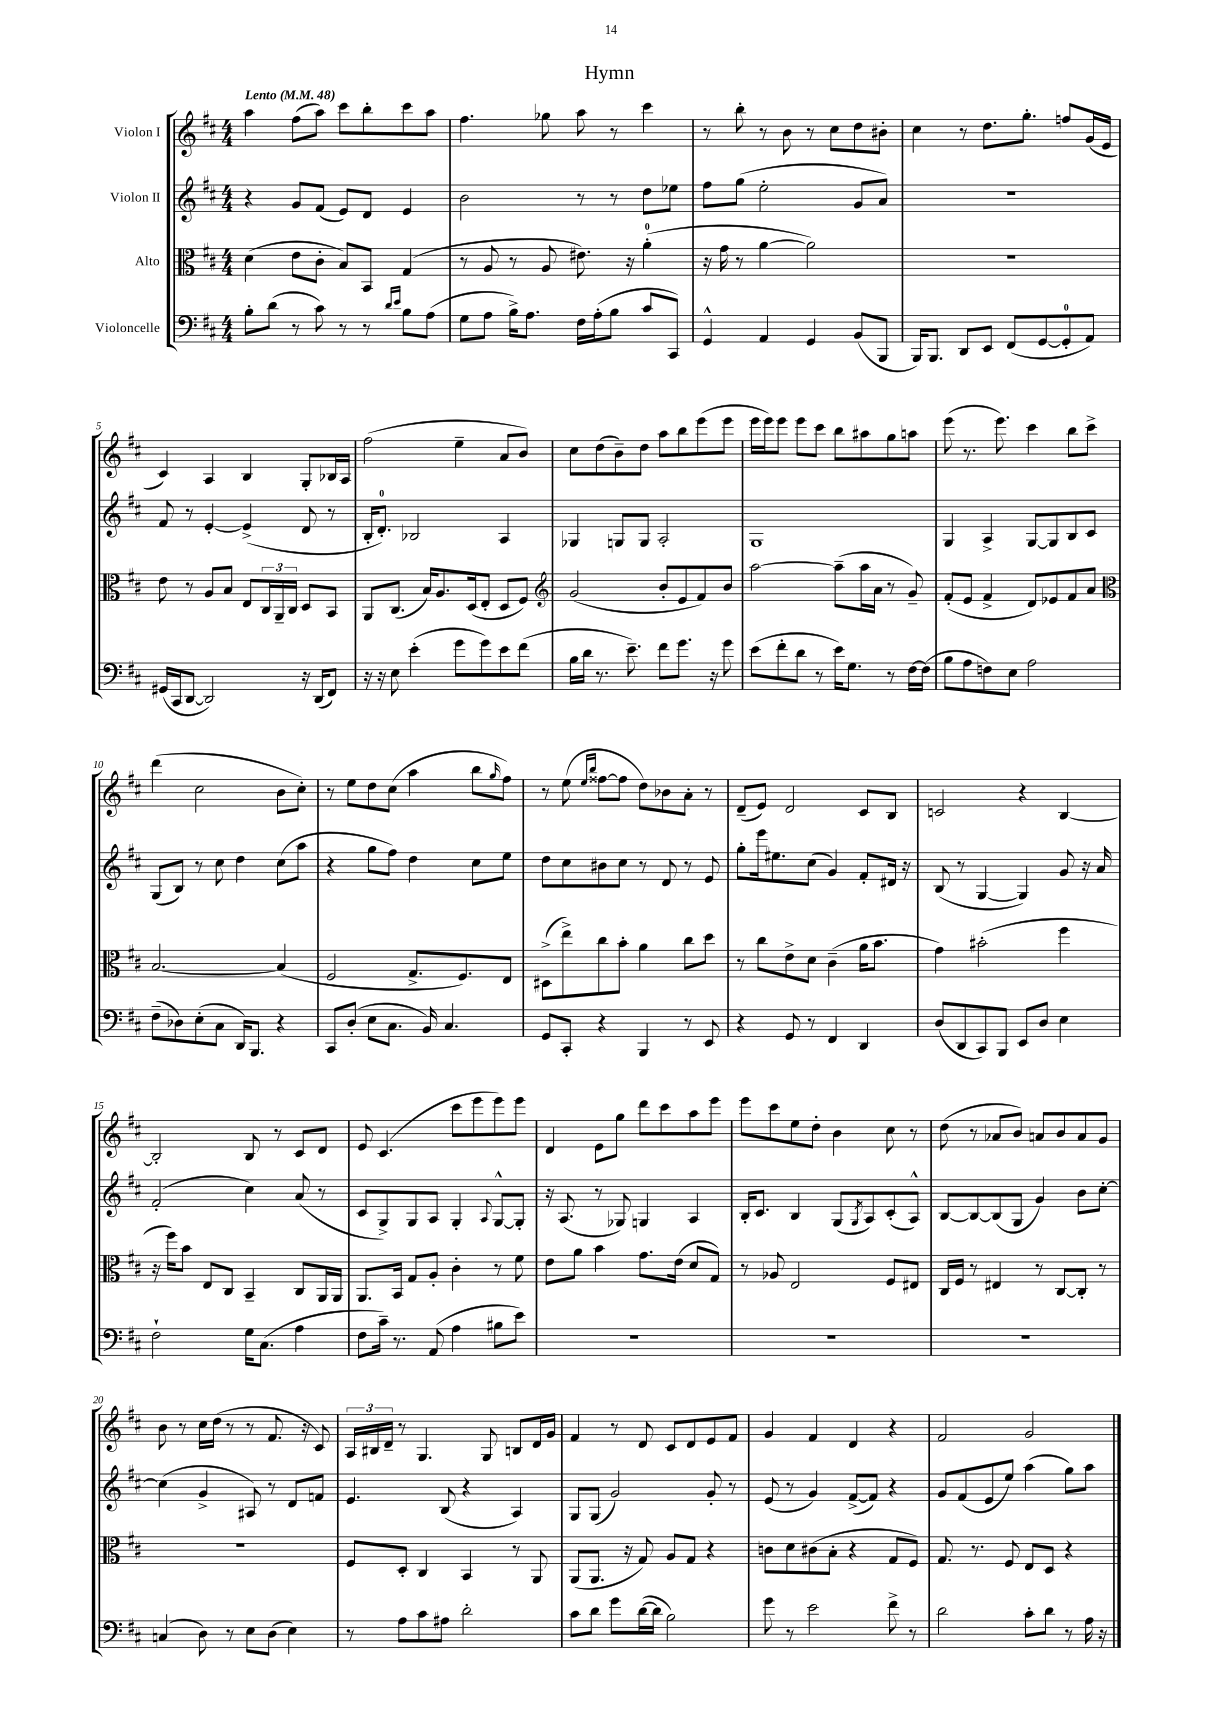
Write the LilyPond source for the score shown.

\header { title = "Hymn" }
<<
\new StaffGroup <<
\new Staff = "s0" \with { instrumentName = "Violon I" } {
    \clef treble \key d \major \numericTimeSignature \time 4/4 \tempo "Lento" 4 = 48
    a''4 fis''8( a''8) cis'''8 b''8-. cis'''8 a''8 |
    fis''4. ges''8 a''8 r8 cis'''4 |
    r8 b''8-. r8 b'8 r8 cis''8 d''8 bis'8-. |
    cis''4 r8 d''8. g''8.-. f''8 g'16( e'16 |
    cis'4) a4 b4 g8-. bes16 a16 |
    fis''2( e''4-- a'8 b'8) |
    cis''8 d''8( b'8--) d''8 a''8 b''8 e'''8( e'''8 |
    e'''16 e'''16) e'''8 e'''8 cis'''8 b''8 ais''8 g''8 a''8 |
    e'''8( r8. e'''8.) cis'''4 b''8 cis'''8-> |
    d'''4( cis''2 b'8 cis''8-.) |
    r8 e''8 d''8 cis''8( a''4 b''8 \grace { g''16 } fis''8) |
    r8 e''8( \grace { e''16 b''16 } fisis''8~ fisis''8 d''8) bes'8 a'8-. r8 |
    d'8--( e'8) d'2 cis'8 b8 |
    c'2 r4 b4~ |
    b2-. b8 r8 cis'8 d'8 |
    e'8 cis'4.( cis'''8 e'''8 e'''8) e'''8 |
    d'4 e'8 g''8 d'''8 cis'''8 a''8 e'''8 |
    e'''8 cis'''8 e''8 d''8-. b'4 cis''8 r8 |
    d''8( r8 aes'8 b'8) a'8 b'8 a'8 g'8 |
    b'8 r8 cis''16 d''16( r8 r8 fis'8. r16 cis'8) |
    \tuplet 3/2 { a16 bis16 d'16-- } r8 g4. g8 b8 d'16 g'16 |
    fis'4 r8 d'8 cis'8 d'8 e'8 fis'8 |
    g'4 fis'4 d'4 r4 |
    fis'2 g'2 \bar "|." |
}
\new Staff = "s1" \with { instrumentName = "Violon II" } {
    \clef treble \key d \major \numericTimeSignature \time 4/4
    r4 g'8 fis'8( e'8) d'8 e'4 |
    b'2 r8 r8 d''8 ees''8 |
    fis''8 g''8( e''2-. g'8 a'8) |
    r1 |
    fis'8 r8 e'4~-. e'4->( d'8 r8 |
    b16-. d'8.-0-.) bes2 a4 |
    ges4 g8 g8 a2-. |
    g1 |
    g4 a4-> g8~ g8 b8 cis'8 |
    g8( b8) r8 cis''8 d''4 cis''8( a''8 |
    r4 g''8 fis''8) d''4 cis''8 e''8 |
    d''8 cis''8 bis'8 cis''8 r8 d'8 r8 e'8 |
    g''8-. e'''16 eis''8. cis''8( g'4) fis'8-. dis'16 r16 |
    b8( r8 g4~ g4) g'8 r16 a'16 |
    fis'2-.( cis''4) a'8( r8 |
    cis'8 g8->) g8 a8 g4-. \appoggiatura { a8 } g8~-^ g8-. |
    r16 a8.( r8 ges8) g4 a4 |
    b16-. cis'8. b4 g8( \acciaccatura { g8 } a8) cis'8-.( a8-^) |
    b8~ b8~ b8( g8 g'4) b'8 cis''8~-. |
    cis''4( g'4-> ais8) r8 d'8 f'8 |
    e'4. b8( r4 a4) |
    g8 g8( g'2) g'8-. r8 |
    e'8( r8 g'4) fis'8~->( fis'8) r4 |
    g'8 fis'8( e'8 e''8) a''4( g''8) a''8 \bar "|." |
}
\new Staff = "s2" \with { instrumentName = "Alto" } {
    \clef alto \key d \major \numericTimeSignature \time 4/4
    d'4( e'8 cis'8-. b8) b,8 g4( |
    r8 a8 r8 a8 eis'8.) r16 a'4-0-.( |
    r16 g'16 r8 a'4~ a'2) |
    R1 |
    e'8 r8 a8 b8 e8 \tuplet 3/2 { cis16 a,16-- cis16 } d8 b,8 |
    a,8 cis8.( b16) a8. d16( e8-. d8 fis8) |
    \clef treble g'2( b'8-. e'8 fis'8) b'8 |
    a''2~ a''8--( a''16 a'16 r8 g'8--) |
    fis'8-.( e'8 fis'4-> d'8) ees'8 fis'8 a'8 |
    \clef alto b2.~ b4( |
    fis2 g8.-> fis8.) e8 |
    dis8->( e''8->) cis''8 b'8-. a'4 cis''8 d''8 |
    r8 cis''8 e'8-> d'8 cis'4--( a'16 b'8. |
    g'4) bis'2-.( fis''4 |
    r16 fis''16) b'8 e8 cis8 b,4-- cis8 a,16 a,16 |
    a,8. b,16 g8 a8-. cis'4-. r8 fis'8 |
    e'8 a'8 b'4 g'8. e'16( d'8 g8) |
    r8 aes8 e2 fis8 eis8 |
    cis16 fis16 r8 eis4 r8 cis8~ cis8-. r8 |
    R1 |
    fis8 d8-. cis4 b,4 r8 a,8 |
    a,8( a,8. r16 g8) a8 g8 r4 |
    c'8 d'8 cis'8( b8-. r4 g8 fis8) |
    g8. r8. fis8 e8 d8 r4 \bar "|." |
}
\new Staff = "s3" \with { instrumentName = "Violoncelle" } {
    \clef bass \key d \major \numericTimeSignature \time 4/4
    b8-. d'8( r8 cis'8) r8 r8 \grace { d'16 e'16 } b8 a8( |
    g8 a8 b16->) a8. fis16 a16-.( b8 cis'8 cis,8) |
    g,4-^ a,4 g,4 b,8( b,,8 |
    b,,16) b,,8. d,8 e,8 fis,8( g,8~ g,8-0-. a,8) |
    gis,16( cis,16 d,8~ d,2) r16 d,16( fis,8) |
    r16 r16 e8 e'4-.( g'8 g'8) e'8 fis'8( |
    b16 d'16 r8. e'8.--) fis'8 g'8. r16 g'8 |
    e'8( fis'8-. d'8 r8 e'16) g8. r8 fis16~ fis16( |
    b8 a8 f8) e8 a2 |
    fis8--( des8) e8-.( cis8 d,16) b,,8. r4 |
    cis,8 d8-.( e8 cis8. b,16) cis4. |
    g,8 cis,8-. r4 b,,4 r8 e,8 |
    r4 g,8 r8 fis,4 d,4 |
    d8( d,8 cis,8) b,,8 e,8 d8 e4 |
    fis2-! g16 cis8.( a4 |
    fis8 cis'16--) r8. a,8( a4 bis8 e'8) |
    R1 |
    R1 |
    R1 |
    c4( d8) r8 e8 d8( e4) |
    r8 a8 cis'8 ais8 d'2-. |
    cis'8 d'8 g'8 d'16~( d'16 b2) |
    g'8 r8 e'2 fis'8-> r8 |
    d'2 cis'8-. d'8 r8 a16 r16 \bar "|." |
}
>>
>>
